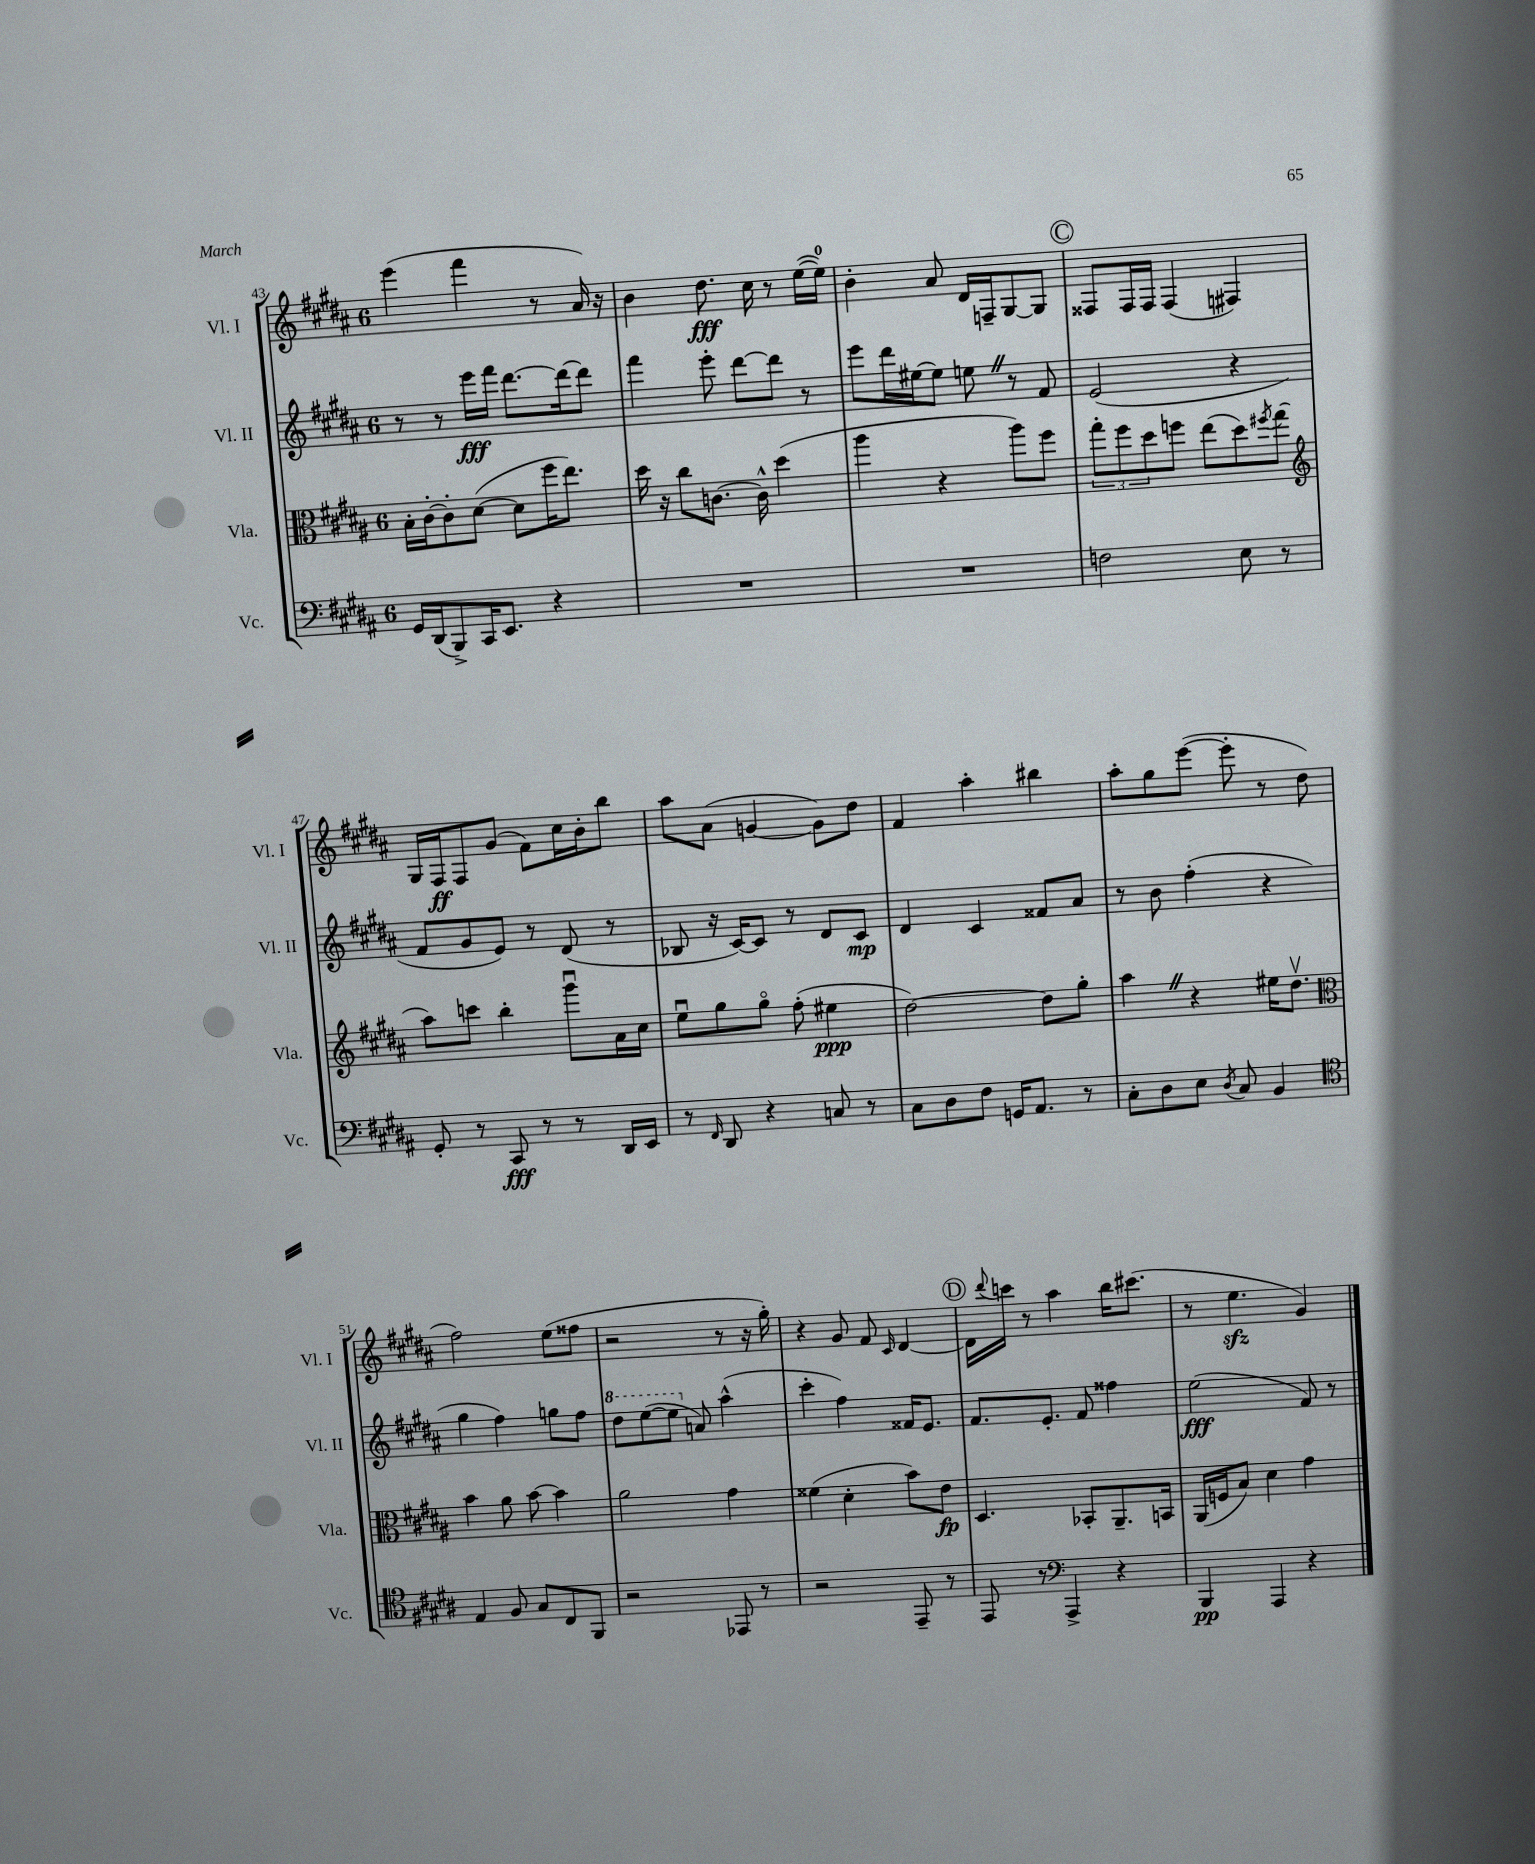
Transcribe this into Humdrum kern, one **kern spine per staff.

**kern	**kern	**kern	**kern
*staff4	*staff3	*staff2	*staff1
*clefF4	*clefC3	*clefG2	*clefG2
*k[f#c#g#d#a#]	*k[f#c#g#d#a#]	*k[f#c#g#d#a#]	*k[f#c#g#d#a#]
*M6/8	*M6/8	*M6/8	*M6/8
16GG#/LL	16B'\LL	8r	(4eee\
(16DD#/J	[16c#'\J	.	.
8BBB^/)	8c#'\]	8r	.
16CC#/K	([8d#\J	16eee\LL	4fff#\
8.EE/J	.	16fff#\JJ	.
.	8d#\]L	[8.ddd#\L	.
4r	16ff#\K	.	8r
.	8.ee\J)	16ddd#\_k	.
.	.	8ddd#\]J	16a#/)
.	.	.	16r
=	=	=	=
2.r	16dd#\	4fff#\	4b\
.	16r	.	.
.	8cc#\L	.	.
.	[8.c\J	8eee'\	8.dd#\
.	.	[8ddd#\L	.
.	16c^^\]	.	16cc#\
.	(4dd#\	8ddd#\]J	8r
.	.	8r	([16ee\LL
.	.	.	16ee\]JJ)
=	=	=	=
2.r	4aa#\	8eee\L	4b'\
.	.	16ddd#\L	.
.	.	[16ee#\J	.
.	4r	8ee#\]J	8a#/
.	.	8ee\	16d#/LL
.	.	.	16F~/J
.	8aa#\L)	8r	[8G#/
.	8ff#\J	8f#/	8G#/]J
=	=	=	=
2F\	12gg#'\L	(2e/	8F##/L
.	12ff#\	.	.
.	.	.	16F##/L
.	12dd#\	.	.
.	.	.	16F##/JJ
.	8ff\J	.	(4F##/
.	(8ee\L	.	.
8E\	8dd#\)	4r	4F#/)
.	8qff#/	.	.
8r	(8gg#\J	.	.
=	=	=	=
*	*clefG2	*	*
8GG#'/	8aa#\L)	8f#/L	16G#/LL
.	.	.	16F#/J
8r	8ccc\J	8g#/	8F#/
8CC#/	4bb'\	8e/J)	(8g#/J
8r	.	8r	8f#\L)
8r	8ggg#u\L	(8d#/	16cc#\L
.	.	.	16b'\J
16DD#/LL	16a#\L	8r	8bb\J
16EE/JJ	16cc#\JJ	.	.
=	=	=	=
8r	8eeu\L	8B-/	8aa#\L
16qqFF#/	.	.	.
8DD#/	8gg#\	16r	(8a#\J
.	.	[16c#/LK)	.
4r	8gg#o\J	8c#/]J	[4g/
.	(8ff#'\	8r	.
8C/	4ee#\	8d#/L	8g\]L)
8r	.	8c#/J	8dd#\J
=	=	=	=
8C#\L	[2dd#\)	4d#/	4f#/
8D#\	.	.	.
8F#\J	.	4c#/	4aa#'\
16GG/LK	.	.	.
8.AA#/J	.	.	.
.	8dd#\]L	8f##/L	4bb#\
8r	8gg#'\J	8a#/J	.
=	=	=	=
8C#'\L	4aa#\	8r	8aa#'\L
8D#\	.	8b\	8gg#\
8E\J	4r	(4ff#'\	([8eee\J
8qD#/	.	.	.
8C#/	.	.	8eee'\]
4BB/	16ee#\LK	4r	8r
.	8.dd#v\J	.	.
.	.	.	8dd#\
=	=	=	=
*clefC4	*clefC3	*	*
4E/	4b\	4gg#\	2ff#\)
8F#/	8a#\	4ff#\)	.
8G#/L	[8b\	.	.
8C#/	4b\]	8gg\L	(8ee\L
8FF#/J	.	8ff#\J	8ff##\J
=	=	=	=
2r	2a#\	8ddd#\L	2r
.	.	([8eee\	.
.	.	8eee\]J	.
.	.	8a/)	.
8EE-/	4g#\	(4aa#^^\	8r
8r	.	.	16r
.	.	.	16gg#'\)
=	=	=	=
2r	(4f##\	4ccc#'\	4r
.	4d#'\	4ff#\)	8g#/
.	.	.	8f#/
.	.	.	16qqc#/
8EE~/	8b\L)	16f##/LK	[4d#/
.	.	8.e/J	.
8r	8e\J	.	.
=	=	=	=
8EE/	4.D#/	8.f#/L	16d#\]LL
.	.	.	8qqddd#/
.	.	.	16ccc\JJ
8r	.	.	8r
.	.	8.e'/J	.
*clefF4	*	*	*
4AAA#^/	.	.	4aa#\
.	8BB-'/L	8f#/	.
4r	8.AA#~/	4ff##\	16bb\LK
.	.	.	(8.ccc#\J
.	16BB/Jk	.	.
=	=	=	=
4BBB/	(16AA#/LL	(2ee\	8r
.	16F/J	.	.
.	8B/J)	.	4.ee\
4AAA#/	4d#\	.	.
4r	4g#\	8f#/)	4g#/)
.	.	8r	.
==	==	==	==
*-	*-	*-	*-
